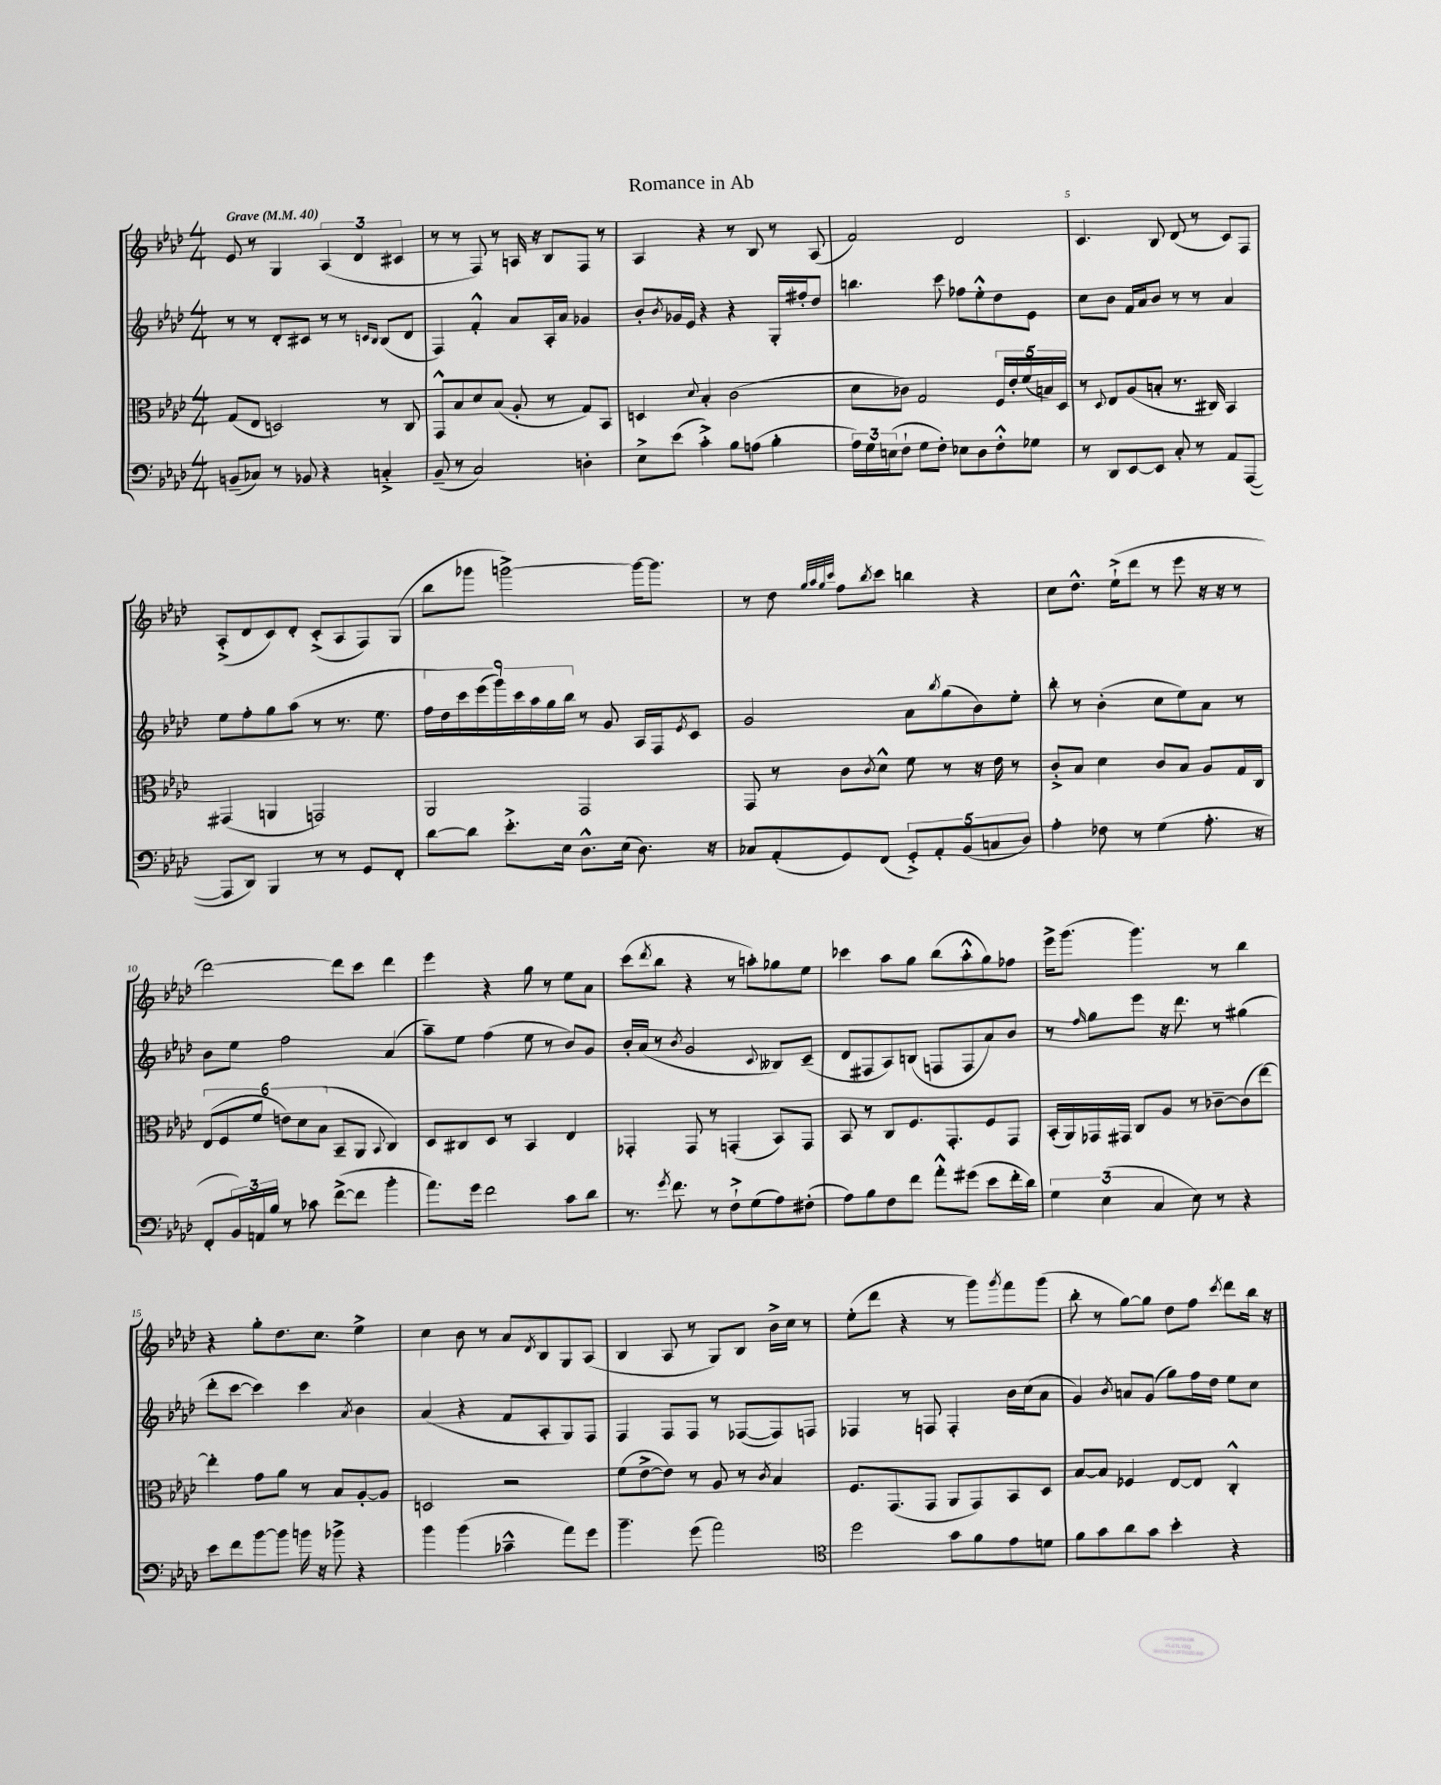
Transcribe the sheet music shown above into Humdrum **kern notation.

**kern	**kern	**kern	**kern
*staff4	*staff3	*staff2	*staff1
*clefF4	*clefC3	*clefG2	*clefG2
*k[b-e-a-d-]	*k[b-e-a-d-]	*k[b-e-a-d-]	*k[b-e-a-d-]
*M4/4	*M4/4	*M4/4	*M4/4
*MM40	*MM40	*MM40	*MM40
(8BB~/L	(8G/L	8r	8e-/
8C-/J)	8E-/J	8r	8r
8r	2D/)	8d-'/L	4G/
8BB-/	.	8c#/J	.
4r	.	8r	(6A-/
.	.	8r	.
.	.	.	6d-/
.	.	16qqc/LL	.
.	.	16qqB-/JJ	.
4C'^/	8r	(8B-/L	.
.	.	.	6c#/
.	8C/	8d-/J	.
=	=	=	=
(8BB-~/	8GG^^/L	4F/)	8r
8r	8B-/	.	8r
2C/)	8d-/	4f'^^/	8F/)
.	(8B-/J	.	8r
.	8A-'/	8a-/L	16A/
.	.	.	16r
.	8r	16A-'/L	8B-/L
.	.	16a-/JJ	.
4D'\	8G/L)	4g-/	8F/J
.	8BB-/J	.	8r
=	=	=	=
8E-^\L	4D/	8b-'/L	4A-/
.	.	8qb-/	.
(8e-\J	.	16g-/L	.
.	.	16e-/JJ	.
.	8qqd-/	.	.
4c'^\)	4B-'/	4r	4r
8B-\L	(2c\	4r	8r
(8A\J	.	.	8B-/
4B-'\	.	16G'/LL	8r
.	.	16ff#'/J	.
.	.	8dd-/J	(8A-/
=	=	=	=
24A-\LL)	8d-\L	4.bb\	2f/)
24G\	.	.	.
(24E\J	.	.	.
8F`\J	8c-\J)	.	.
8G\L	2G/	.	.
8F'\J)	.	8ccc\	.
8E-\L	.	8ff-\L	2d-/
8D-\	.	8ee-'^^\	.
8F'^^\	20F/LL	8dd-\	.
.	20e-'/	.	.
.	(20f/	.	.
8G-\J	.	8e-\J	.
.	20B/)	.	.
.	20D-/JJ	.	.
=	=	=	=
8r	8r	8cc\L	4.c/
.	8qqD-/	.	.
8DD-/L	8E-/L	8b-\J	.
[8EE-/	(8A-/	16f/LL	.
.	.	16a-/J	.
8EE-/]J	8B'/J	8b-/J	8B-/
8C'/	8.r	8r	(8d-/
8r	.	8r	8r
.	16C#/)	.	.
8AA-/L	4BB-/	4a-/	8c/L)
([8AAA-/J	.	.	8F/J
=	=	=	=
8AAA-/]L	(4GG#/	8ee-\L	(8A-'^/L
8DD-/J)	.	8ff'\	8d-/
4BBB-/	4AA/	8gg\	8c/)
.	.	(8aa-\J	8d-'/J
8r	2GG/)	8r	(8c'^/L
8r	.	8.r	8A-/
8GG/L	.	.	8F/)
.	.	8.ee-\	.
8FF'/J	.	.	(8G/J
=	=	=	=
[8d-\L	2AA-/	18ff\LL	8bb-\L
.	.	18dd-\)	.
.	.	18ccc\	.
8d-\]J	.	.	8ggg-\J
.	.	(18eee-\	.
.	.	18ggg\)	.
8.e-'^\L	.	.	[2ggg^\)
.	.	18ccc\	.
.	.	18aa-\	.
.	.	18gg\	.
16E-\Jk	.	.	.
.	.	18bb-\JJ	.
8.D-^^\L	2GG/	8r	.
.	.	8g/	.
(16E-\Jk	.	.	.
8.D-\)	.	16A-/LL	16ggg\_LK
.	.	16F/J	8.ggg\]J
.	.	8qe-/	.
.	.	8c/J	.
16r	.	.	.
=	=	=	=
8C-/L	8GG/	2g/	8r
(8AA-'/	8r	.	8dd-\
.	.	.	32qqgg/LLL
.	.	.	32qqaa-/
.	.	.	32qqgg/
.	.	.	32qqccc/JJJ
8GG/)	8c\L	.	8ff\L
.	8qc/	.	8qbb-/
(8FF/J	8d-^^\J	.	8ccc\J
10GG'^/L)	8f\	8a-\L	4bb\
10AA-'/	.	.	.
.	.	8qbb-/	.
.	8r	(8gg\	.
(10BB-/	.	.	.
.	16r	8b-\)	4r
10C/	.	.	.
.	16e-\	.	.
.	8r	8ee-'\J	.
10D-/J)	.	.	.
=	=	=	=
4A-'\	8c'^/L	8bb-'\	8cc\L
.	8B-/J	8r	8.dd-^^\J
8F-\	4d-\	(4b-'\	.
.	.	.	(16ee-`^\LK
8r	.	.	8ddd-\J
(4G\	8c/L	8cc\L	8r
.	8B-/J	8ee-\)	8eee-\
8.A-'\	8A-/L	8a-\J	16r
.	.	.	16r
.	16G/L	8r	8r
16r	16C/JJ	.	.
=	=	=	=
8FF'/L	(12E-/L	8b-\L	[2ddd-\)
.	12F/	.	.
24BB-/L)	.	8ee-\J	.
24AA/	12f/J	.	.
24B-/JJ	.	.	.
8r	12e\L)	2ff\	.
.	12d-\	.	.
8c-\	.	.	.
.	(12B-\J	.	.
([8f^\L	8BB-~/L	.	8ddd-\]L
8f\]J	8AA-/J	.	8ccc\J
.	8qqBB-/	.	.
4b-'\	4C/)	(4a-/	4ddd-\
=	=	=	=
8.a-\L)	8D-/L	8aa-~\L)	4eee-\
.	8C#/	8ee-\J	.
16g\Jk	.	.	.
2f\	8D-/J	(4ff\	4r
.	8r	.	.
.	4BB-/	8ee-\	8gg\
.	.	8r	8r
8c\L	4E-/	8b-/L)	8ee-\L
8d-\J	.	8g/J	8a-\J
=	=	=	=
8.r	4GG-'/	16b-'/LL	(8ccc\L
.	.	(16a-/JJ	.
.	.	.	8qddd-/
.	.	8r	8bb-\J
8qg/	.	.	.
8.f\	.	.	.
.	.	8qb-/	.
.	8GG-/	2g/	4r
8r	8r	.	.
8F`^\L	(4GG'/	.	8r
(8G\	.	.	8aa'\L)
.	.	8qqc/	.
8A-\)	8BB-/L)	8B--/L)	8gg-\
(8F#'\J	8GG/J	(8c~/J	8ee-\J
=	=	=	=
8A-\L)	8BB-/	8d-/L	4ccc-\
8B-\	8r	8F#/	.
8F\	8C/L	8A-/)	8aa-\L
8f\J	8.F/	(8B/J	8gg\J
8a-'^^\L	.	8F/L	(8bb-\L
.	8.GG'/	.	.
(8g#\J	.	8F/	8aa-'^^\
8e-\L	8F/	8a-/)	8gg\)
16f'\L	8GG/J	8b-/J	8ff-\J
16d-\JJ)	.	.	.
=	=	=	=
6G\	(16BB-'/LL	8r	16eee-^\LK
.	16AA-/)	.	(8.ggg\J
.	.	16qqff/	.
.	16GG-/	8gg\L	.
(6E-\	.	.	.
.	16GG#/JJ	.	.
.	8C/L	8eee-\J	4.ggg\)
6C/	.	.	.
.	8A-/J	16r	.
.	.	8.ddd-\	.
8E-\)	8r	.	.
8r	[8c-~\L	8r	8r
4r	(8c-\]	(4gg#\	4bb-\
.	[8ee-\J)	.	.
=	=	=	=
8e-\L	4ee-'\]	8ddd-'\L	4r
8f\	.	[8ccc\J	.
[8b-\	8g\L	4ccc\])	8gg'\L
8b-\]J	8a-\J	.	8.dd-\
16b\	8r	4ccc\	.
16r	.	.	8.cc\J
8b-^\	8B-/L	.	.
.	.	8qa-/	.
4r	[8A-'/	4b-\	4ee-^\
.	8A-/]J	.	.
=	=	=	=
4b-\	2D/	(4a-/	4cc\
(4b-\	.	4r	8b-\
.	.	.	8r
4c-~^^\	2r	8f/L	8a-/L
.	.	.	8qd-/
.	.	8A-'/	8B-/
8a-\L)	.	8G/)	8G/
8g\J	.	8F/J	(8A-/J
=	=	=	=
4.b-~\	(8f\L	4F/	4B-/
.	[8e-^\	.	.
.	8e-\]J)	8F/L	8A-/
(8g\	8r	8F/J	8r
2a-\)	8A-/	8r	8G/L)
.	8r	([8F-/L	8B-/J
.	8qc/	.	.
.	4B-/	8F-/])	16b-^\LL
.	.	.	16cc\JJ
.	.	8F/J	8r
=	=	=	=
*clefC4	*	*	*
2dd-\	8.F/L	4F-/	(8ee-'\L
.	.	.	8ddd-\J
.	(8.GG/	.	.
.	.	8r	4r
.	8GG/J	8F/	.
8g\L	8AA-/L	4F'/	8r
8f\	8GG/)	.	8ggg\L)
.	.	.	8qggg/
8e-\	8BB-/	16b-\LL	8fff\
.	.	(16cc\J	.
8d\J	8D-/J	8a-\J	(8ggg\J
=	=	=	=
8f\L	[8B-/L	4g/)	8bb-'\
8g\	8B-/]J	.	8r
.	.	8qb-/	.
8a-\	4F-/	8a/L	[8gg\L)
8g\J	.	(8g/J	8gg\]J
4b-'\	[8E-/L	8gg\L)	8dd-\L
.	8E-/]J	16ff\L	8ff\J
.	.	16dd-\JJ	.
.	.	.	8qccc/
4r	4C'^^/	8ee-\L	8ddd-\L
.	.	8cc\J	16bb-\Jk
.	.	.	16r
==	==	==	==
*-	*-	*-	*-
